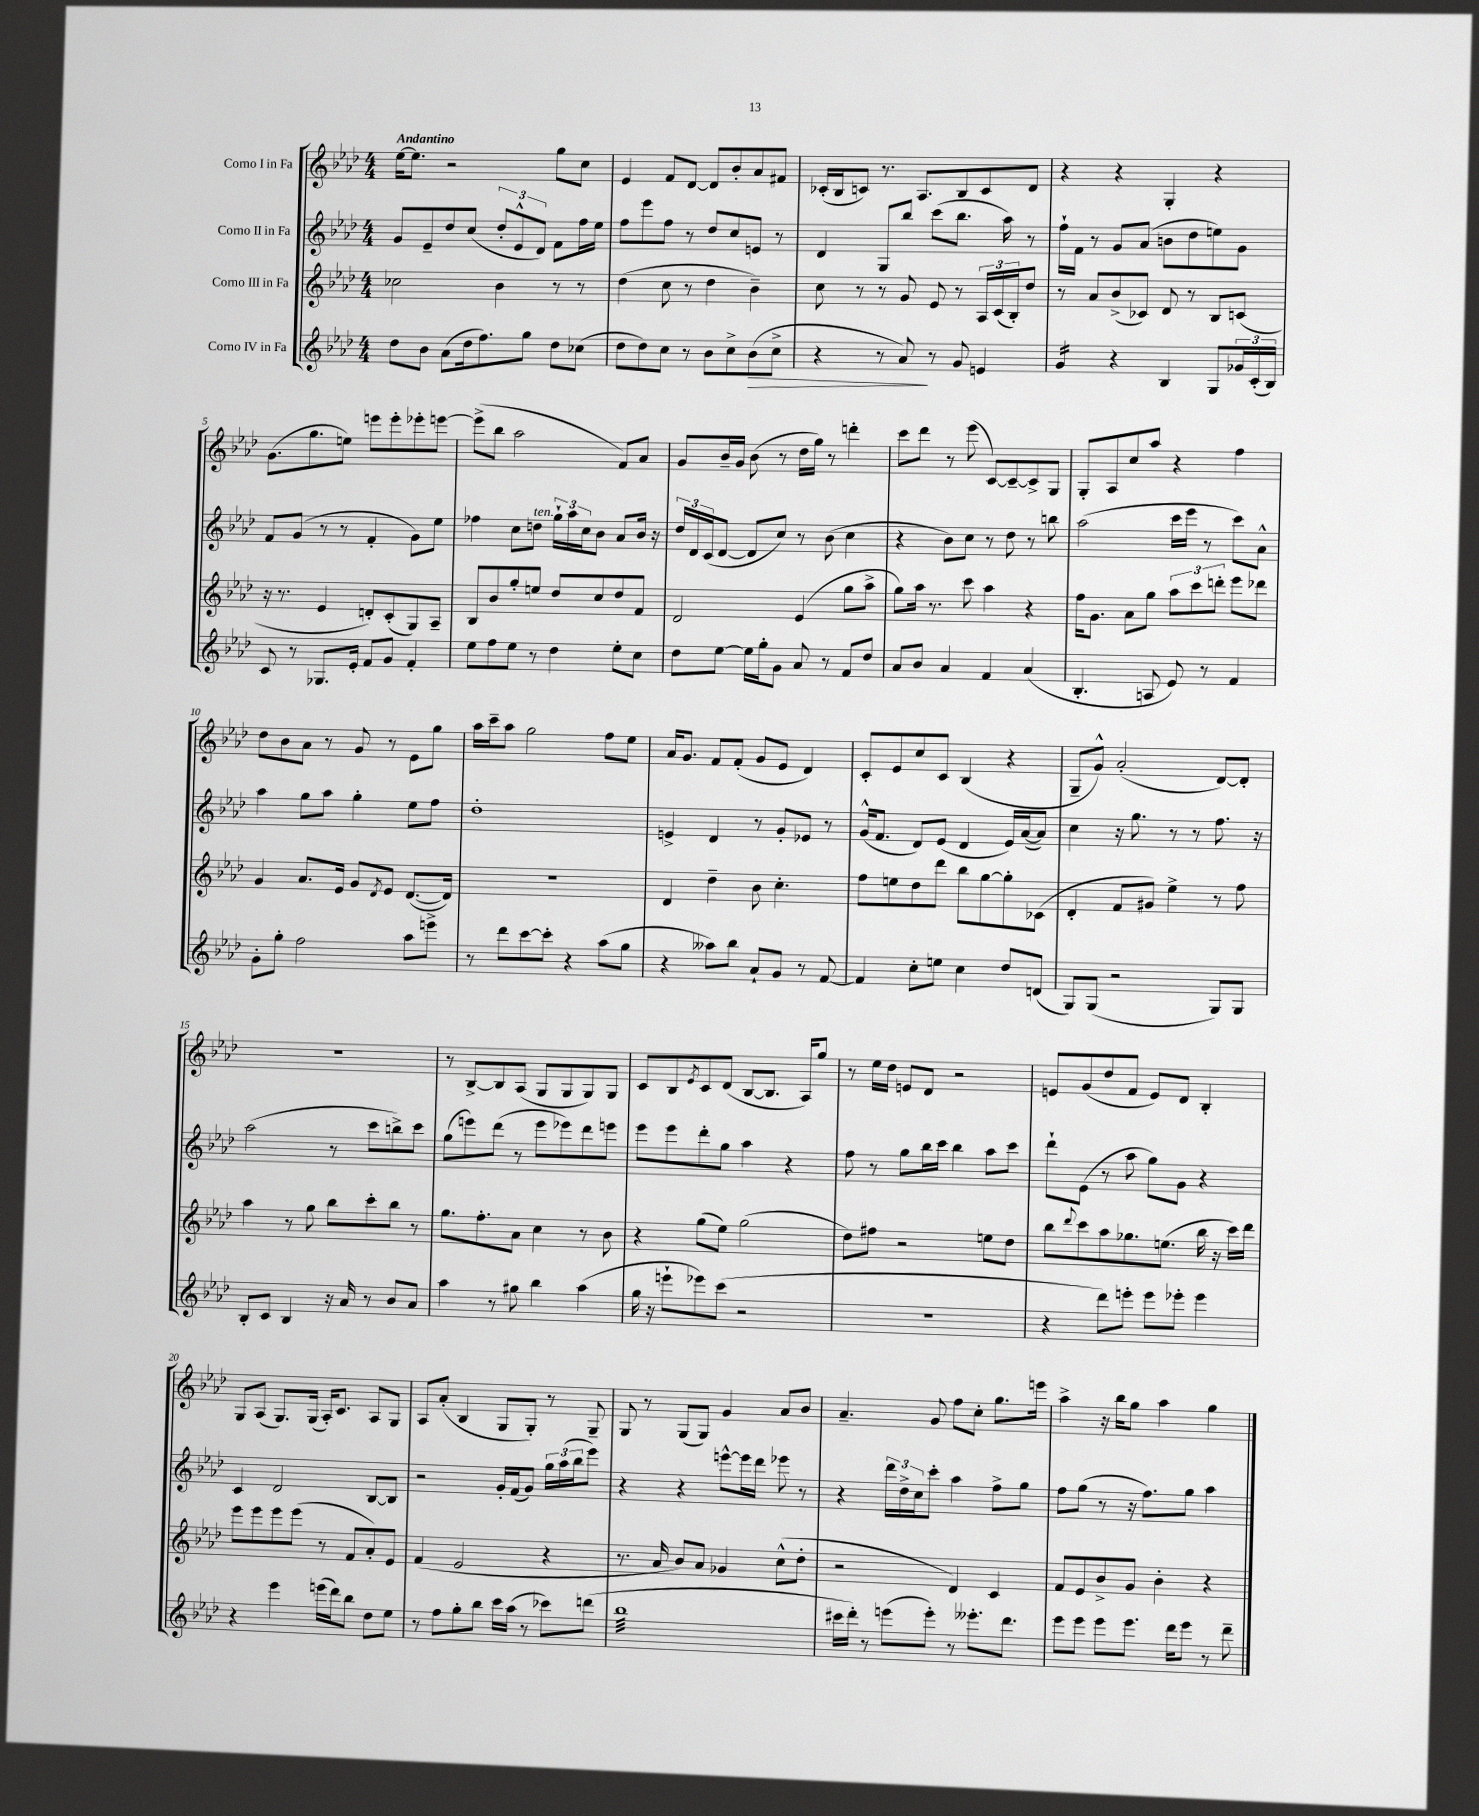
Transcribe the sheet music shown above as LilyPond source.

<<
\new StaffGroup <<
\new Staff = "s0" \with { instrumentName = "Corno I in Fa" } {
    \clef treble \key aes \major \numericTimeSignature \time 4/4 \tempo "Andantino"
    ees''16~ ees''8. r2 g''8 c''8 |
    ees'4 f'8 des'8~ des'8 bes'8-. aes'8 fis'8 |
    ces'16-.( bes16 c'8) r8. aes8. bes8 c'8 des'8 |
    r4 r4 g4-. r4 |
    g'8.( g''8. e''8) e'''8 e'''8-. ees'''8-. e'''8~ |
    e'''8->( bes''8 aes''2 f'8) aes'8 |
    g'8 bes'16-- g'16 bes'8( r8 des''16 g''16) r8 d'''4-. |
    c'''8 des'''8 r8 ees'''8( c'8~) c'8~-- c'8-> g8 |
    g8-. aes8 c''8 aes''8 r4 f''4 |
    des''8 bes'8 aes'8 r8 g'8 r8 ees'8 g''8 |
    aes''16 c'''16-- aes''8 g''2 f''8 ees''8 |
    aes'16 g'8. f'8 f'8-.( g'8 ees'8 des'4) |
    c'8-. ees'8 c''8 c'8 bes4( r4 |
    g8-- g'8-^) aes'2-.( des'8~) des'8-. |
    R1 |
    r8 bes8~-> bes8 aes8( g8 g8 g8) g8 |
    c'8 bes8 \acciaccatura { ees'8 } c'8 des'8( bes8~ bes8. aes16) g''8 |
    r8 ees''16 des''16 e'8 des'8 r2 |
    e'8 g'8( des''8 f'8 e'8) des'8 bes4-. |
    g8 aes8( g8.) g16( aes16-.) c'8. aes8 g8 |
    aes8 aes'8-.( bes4 g8 g8-.) r8 g8-- |
    g8 r8 g8( g8) g'4 aes'8 bes'8 |
    aes'4.-- g'8 f''8 c''8-. g''8. e'''16 |
    aes''4-> r16 bes''16 g''8 aes''4 g''4 \bar "|." |
}
\new Staff = "s1" \with { instrumentName = "Corno II in Fa" } {
    \clef treble \key aes \major \numericTimeSignature \time 4/4
    g'8 ees'8-- des''8 c''8( \tuplet 3/2 { des''8-. ees'8-^ des'8) } f'8 f''16 ees''16 |
    f''8 ees'''8 f''8 r8 des''8 c''8 e'8 r8 |
    des'4 g8 bes''8 c'''8( bes''8. aes''16) r8 |
    f''16-! f'16 r8 g'8 aes'8( b'8 des''8 e''8) g'8 |
    f'8 g'8( r8 r8 f'4-. g'8) ees''8 |
    fes''4 c''8 d''8^\markup { \italic "ten." } \tuplet 3/2 { g''16-! aes''16 c''16 } bes'8 aes'8 bes'16 r16 |
    \tuplet 3/2 { des''16 des'16 c'16( } des'8~ des'8 c''8) r8 bes'8( c''4 |
    r4 bes'8) c''8 r8 des''8 r8 b''8 |
    aes''2( c'''16 ees'''16 r8 c'''8) aes'8-^ |
    aes''4 g''8 aes''8 g''4-. ees''8 f''8 |
    des''1-. |
    e'4-> des'4 r8 g'8-. ees'8 r8 |
    g'16-^( f'8. des'8) ees'8( des'4 ees'16) aes'16~( aes'8) |
    c''4 r16 g''8. r8 r8 f''8. r16 |
    aes''2( r8 c'''8 b''8->) c'''8 |
    g''8( e'''8) des'''8( r8 e'''8 ees'''8) des'''8 e'''8 |
    ees'''8 ees'''8 des'''8-. g''8 aes''4 r4 |
    f''8 r8 g''8 bes''16 c'''16 bes''4 aes''8 c'''8 |
    des'''8-! ees'8( r8 aes''8 g''8) g'8 r4 |
    c'4 des'2 bes8~ bes8 |
    r2 g'16-. f'16( g'8) \tuplet 3/2 { g''16 aes''16( bes''16 } ees'''8) |
    r4 r4 e'''8~-^ e'''16 des'''16 ees'''8 r8 |
    r4 \tuplet 3/2 { des'''16 des''16-> c''16 } c'''8-. aes''4 f''8-> g''8 |
    f''8 g''8( r8 r16 f''8.) g''8 aes''4 \bar "|." |
}
\new Staff = "s2" \with { instrumentName = "Corno III in Fa" } {
    \clef treble \key aes \major \numericTimeSignature \time 4/4
    ces''2 bes'4 r8 r8 |
    des''4( c''8 r8 des''4 bes'4--) |
    c''8 r8 r8 g'8 ees'8 r8 \tuplet 3/2 { aes16 c'16( bes16-.) } des''8 |
    r8 aes'8 bes'8->( ces'8) des'8 r8 bes8 c'8( |
    r16 r8. ees'4 d'8-.) c'8-.( g8) aes8-- |
    bes8 bes'8 g''8-. e''8 des''8 c''8 des''8 f'8 |
    des'2 ees'4( g''8 aes''8-> |
    g''8) aes''16 r8. c'''8 aes''4 r4 |
    f''16 g'8. aes'8 g''8 \tuplet 3/2 { aes''8 c'''8 d'''8-. } ees'''8 des'''8 |
    g'4 aes'8. ees'16 g'8 \acciaccatura { des'8 } ees'8 des'8.~( des'16) |
    r1 |
    des'4 des''4-- bes'8 c''4.-. |
    f''8 e''8 des''8 des'''8 bes''8 g''8~ g''8-. ces'8( |
    des'4-. f'8 gis'8) ees''4-> r8 f''8 |
    aes''4 r8 g''8 bes''8 c'''8-. bes''8 r8 |
    g''8. f''8.-. aes'8 c''4 r8 bes'8 |
    r4 g''8( ees''8) g''2( |
    des''8) fis''8 r2 e''8 des''8 |
    bes''8 \appoggiatura { des'''8 } c'''8 aes''8 ges''8. e''8.( bes''16 r16 c'''16) des'''16 |
    ees'''8 ees'''8 ees'''8 ees'''8( r8 f'8 aes'8-.) ees'8 |
    f'4( ees'2 r4 |
    r8. aes'16 bes'8) aes'8 ges'4 c''8-^( des''8-. |
    r2 des'4) c'4 |
    f'8 ees'8 bes'8-> g'8 bes'4-. r4 \bar "|." |
}
\new Staff = "s3" \with { instrumentName = "Corno IV in Fa" } {
    \clef treble \key aes \major \numericTimeSignature \time 4/4
    des''8 bes'8 aes'8( des''16 f''8.) g''8 des''8 ces''8( |
    des''8 des''8) c''8 r8 bes'8 c''8-> bes'8\>( c''8-> |
    r4 r8 aes'8\!) r8 g'8 e'4 |
    g'4:16 r4 bes4 g8 \tuplet 3/2 { ges'16 c'16-.( bes16) } |
    c'8 r8 ges8. ees'16-. f'8 g'8 f'4-. |
    ees''8 f''8 ees''8 r8 des''4 ees''8-. c''8 |
    des''8 ees''8~ ees''16 g''16-. g'8 aes'8 r8 f'8 des''8 |
    aes'8 bes'8 aes'4 f'4 aes'4( |
    bes4.-. a8 ees'8) r8 f'4 |
    g'8-. g''8-. f''2 aes''8 e'''8-> |
    r8 des'''8 c'''8~ c'''8-. r4 aes''8( g''8 |
    r4 aeses''8) bes''8 aes'8-! g'8 r8 f'8~ |
    f'4 c''8-. e''8 c''4 des''8 d'8( |
    g8) g8( r2 g8) g8 |
    bes8-. c'8 bes4 r16 aes'16 r8 bes'8 aes'8 |
    aes''4 r8 gis''8 bes''4 aes''4( |
    g''16 r16 e'''8-! ees'''8) c'''8( r2 |
    R1 |
    r4 des'''8) e'''8-. e'''8 ees'''8-. ees'''4 |
    r4 ees'''4 e'''16( des'''16) bes''8 des''8 ees''8 |
    r8 f''8 g''8-. bes''8 c'''16 aes''16( r8 ces'''8) d'''8( |
    bes''1:32 |
    cis'''16 des'''16-.) r8 e'''8( e'''8-.) r8 eeses'''8.-. des'''8. |
    ees'''8 ees'''8 ees'''8 ees'''8. des'''16 ees'''8 r8 des'''8-- \bar "|." |
}
>>
>>
